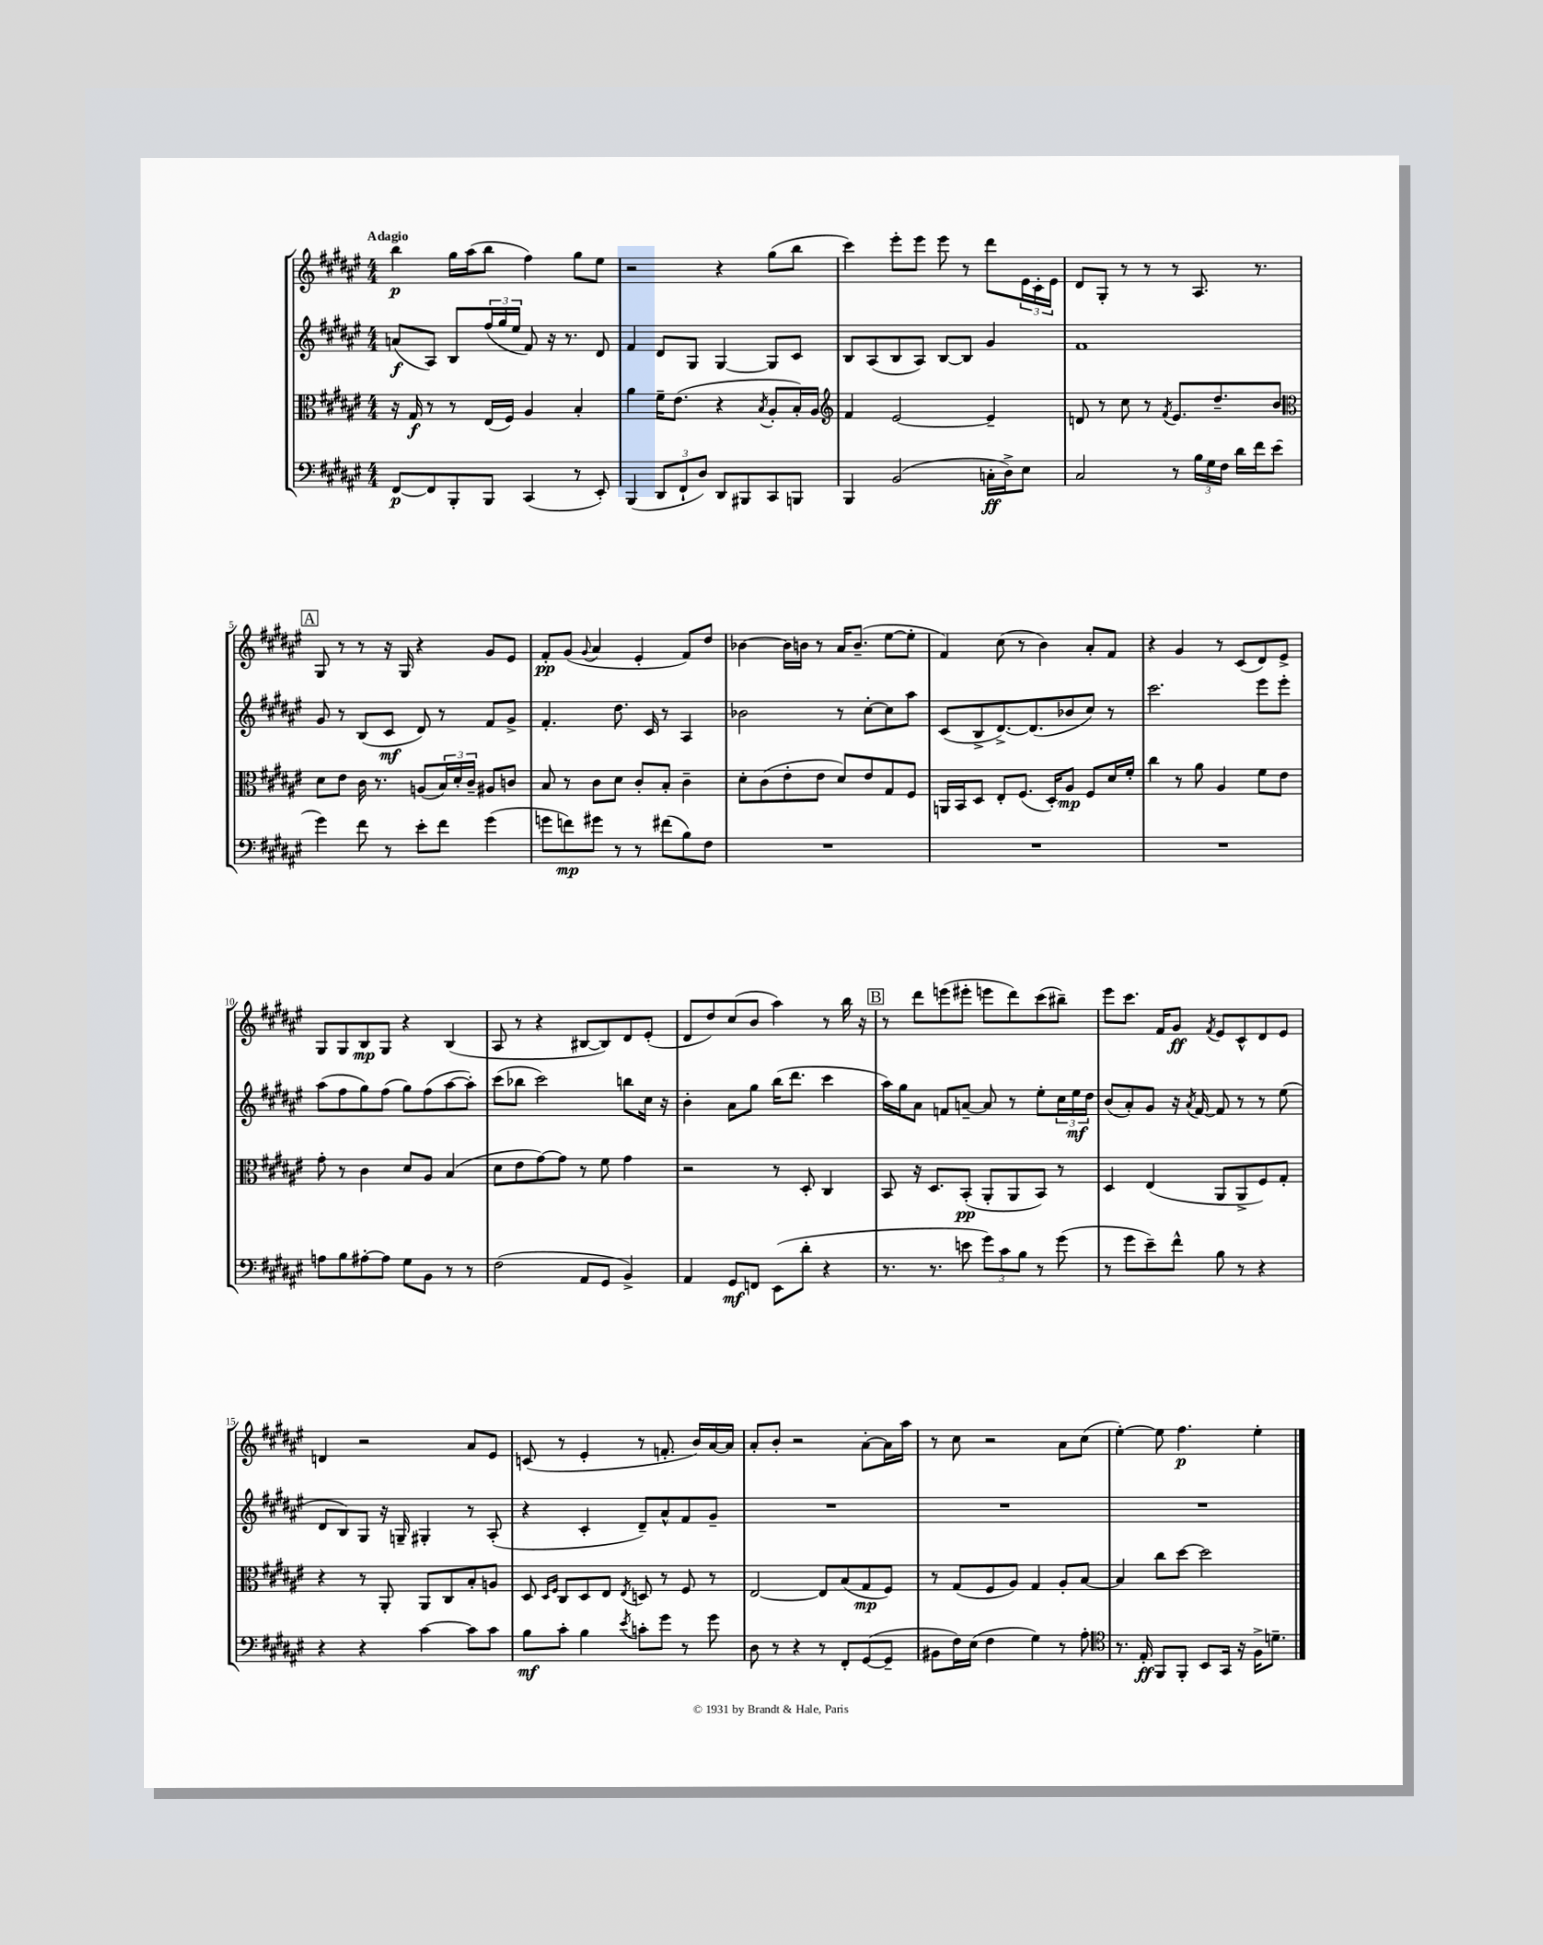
<<
\new StaffGroup <<
\new Staff = "s0" {
    \clef treble \key fis \major \numericTimeSignature \time 4/4 \tempo "Adagio"
    b''4\p gis''16 ais''16( b''8 fis''4) gis''8 eis''8 |
    r2 r4 gis''8( b''8 |
    cis'''4) eis'''8-. eis'''8 eis'''8 r8 dis'''8 \tuplet 3/2 { eis'16 cis'16-. eis'16 } |
    dis'8 gis8-. r8 r8 r8 ais8. r8. |
    \mark \markup { \box "A" } gis8 r8 r8 r16 gis16 r4 gis'8 eis'8 |
    fis'8-.\pp gis'8( \appoggiatura { gis'8 } ais'4 eis'4-. fis'8) dis''8 |
    bes'4~ bes'16 b'16 r8 ais'16 b'8.--( eis''8~ eis''8-. |
    fis'4) cis''8( r8 b'4) ais'8-. fis'8 |
    r4 gis'4 r8 cis'8( dis'8) eis'8-> |
    gis8 gis8 b8\mp gis8 r4 b4( |
    ais8 r8 r4 bis8~ bis8) dis'8 eis'8-.( |
    dis'8 dis''8) cis''8( b'8 ais''4) r8 b''16 r16 |
    \mark \markup { \box "B" } r8 dis'''8 e'''8( eis'''8-. e'''8 dis'''8) cis'''8( bis''8--) |
    eis'''8 cis'''8. fis'16 gis'8\ff \acciaccatura { fis'8 } eis'8 cis'8-^ dis'8 eis'8 |
    d'4 r2 ais'8 eis'8 |
    c'8( r8 eis'4-. r8 f'8.-. b'16) ais'16~ ais'16 |
    ais'8-. b'8-. r2 ais'8~-. ais'16 ais''16 |
    r8 cis''8 r2 ais'8 cis''8( |
    eis''4~-.) eis''8 fis''4.\p eis''4-. \bar "|." |
}
\new Staff = "s1" {
    \clef treble \key fis \major \numericTimeSignature \time 4/4
    a'8\f( ais8) b8 \tuplet 3/2 { fis''16( gis''16 eis''16 } fis'8) r16 r8. dis'8 |
    fis'4 dis'8 gis8 gis4~ gis8 cis'8 |
    b8 ais8( b8 ais8) b8~ b8 gis'4 |
    fis'1 |
    \mark \markup { \box "A" } gis'8 r8 b8( cis'8\mf dis'8) r8 fis'8 gis'8-> |
    fis'4.-. dis''8. cis'16 r8 ais4 |
    bes'2 r8 cis''8~-. cis''8 ais''8 |
    cis'8( b8-> dis'8.~->) dis'8.( bes'8 cis''8) r8 |
    cis'''2. eis'''8 eis'''8-. |
    ais''8( fis''8 gis''8) fis''8( gis''8) fis''8( ais''8~ ais''8-.) |
    cis'''8( bes''8 cis'''2) b''8 cis''16 r16 |
    b'4-. ais'8 gis''8 b''16( dis'''8. cis'''4 |
    \mark \markup { \box "B" } ais''16) gis''16 ais'8 f'8 a'8~-- a'8 r8 eis''8-. \tuplet 3/2 { cis''16 eis''16\mf dis''16 } |
    b'8( ais'8-.) gis'8 r16 \acciaccatura { ais'8 } fis'16~ fis'8 r8 r8 eis''8( |
    dis'8 b8) gis8 r16 g16-- gis4-. r8 ais8-.( |
    r4 cis'4-. dis'8--) ais'8-^ fis'8 gis'8-- |
    R1 |
    R1 |
    R1 \bar "|." |
}
\new Staff = "s2" {
    \clef alto \key fis \major \numericTimeSignature \time 4/4
    r16 gis16\f r8 r8 eis16( fis16) ais4 b4-. |
    ais'4 fis'16-- eis'8.( r4 \acciaccatura { b8 } ais8-. b16-.) ais16 |
    \clef treble fis'4 eis'2~ eis'4-- |
    d'8 r8 cis''8 r8 \acciaccatura { fis'8 } eis'8. dis''8.-- b'8 |
    \mark \markup { \box "A" } \clef alto dis'8 eis'8 cis'16 r8. a8( \tuplet 3/2 { b16) dis'16-. cis'16-- } ais8 c'8 |
    b8 r8 cis'8 dis'8 cis'8-. b8-. cis'4-- |
    dis'8-. cis'8( eis'8-. eis'8 dis'8) eis'8 gis8 fis8 |
    a,16 b,16 dis8 eis8-. fis8.( dis16-.) ais8\mp fis8 dis'16 fis'16-. |
    cis''4 r8 ais'8 ais4 fis'8 eis'8 |
    gis'8-. r8 cis'4 dis'8 ais8 b4( |
    dis'8 eis'8 gis'8~) gis'8 r8 fis'8 gis'4 |
    r2 r8 dis8-. cis4 |
    \mark \markup { \box "B" } b,8 r16 dis8. b,8-.\pp( ais,8-. ais,8 b,8) r8 |
    dis4 eis4( ais,8 ais,8-> fis8) gis8-. |
    r4 r8 ais,8-. ais,8 cis8 b8-. a8 |
    dis8 \grace { dis16 fis16 } cis8 dis8 eis8 \acciaccatura { eis8 } d8 r8 fis8 r8 |
    eis2~ eis8 b8( gis8\mp fis8) |
    r8 gis8( fis8 ais8) gis4 ais8-. b8~ |
    b4 cis''8 dis''8~ dis''2 \bar "|." |
}
\new Staff = "s3" {
    \clef bass \key fis \major \numericTimeSignature \time 4/4
    fis,8~\p fis,8 b,,8-. b,,8 cis,4( r8 eis,8-.) |
    b,,4( \tuplet 3/2 { dis,8 fis,8-! dis8) } dis,8 bis,,8 cis,8 b,,8 |
    b,,4 b,2( c16-.\ff dis16->) eis8 |
    cis2 r8 \tuplet 3/2 { b16 gis16 fis16 } dis'16 fis'16 eis'8( |
    \mark \markup { \box "A" } gis'4) fis'8 r8 eis'8-. fis'8 gis'4( |
    g'8 f'8\mp) gis'8 r8 r8 fis'8( b8) fis8 |
    R1 |
    R1 |
    R1 |
    a8 b8 ais8~-. ais8 gis8 b,8 r8 r8 |
    fis2( ais,8 gis,8 b,4->) |
    ais,4 gis,8\mf f,8 eis,8( dis'8-. r4 |
    \mark \markup { \box "B" } r8. r8. e'8 \tuplet 3/2 { gis'8) cis'8 b8 } r8 gis'8( |
    r8 gis'8 eis'8--) fis'8-^ b8 r8 r4 |
    r4 r4 cis'4~ cis'8 cis'8 |
    b8\mf cis'8-. b4 \acciaccatura { eis'8 } c'8-. gis'8 r8 gis'8 |
    dis8 r8 r4 r8 fis,8-. gis,8~( gis,8-- |
    bis,8 fis16) eis16( fis4 gis4) r8 ais8-. |
    \clef tenor r8. eis16-.\ff fis,8 fis,8-. b,8 gis,16 r16 fis16-> d'8.-- \bar "|." |
}
>>
>>
